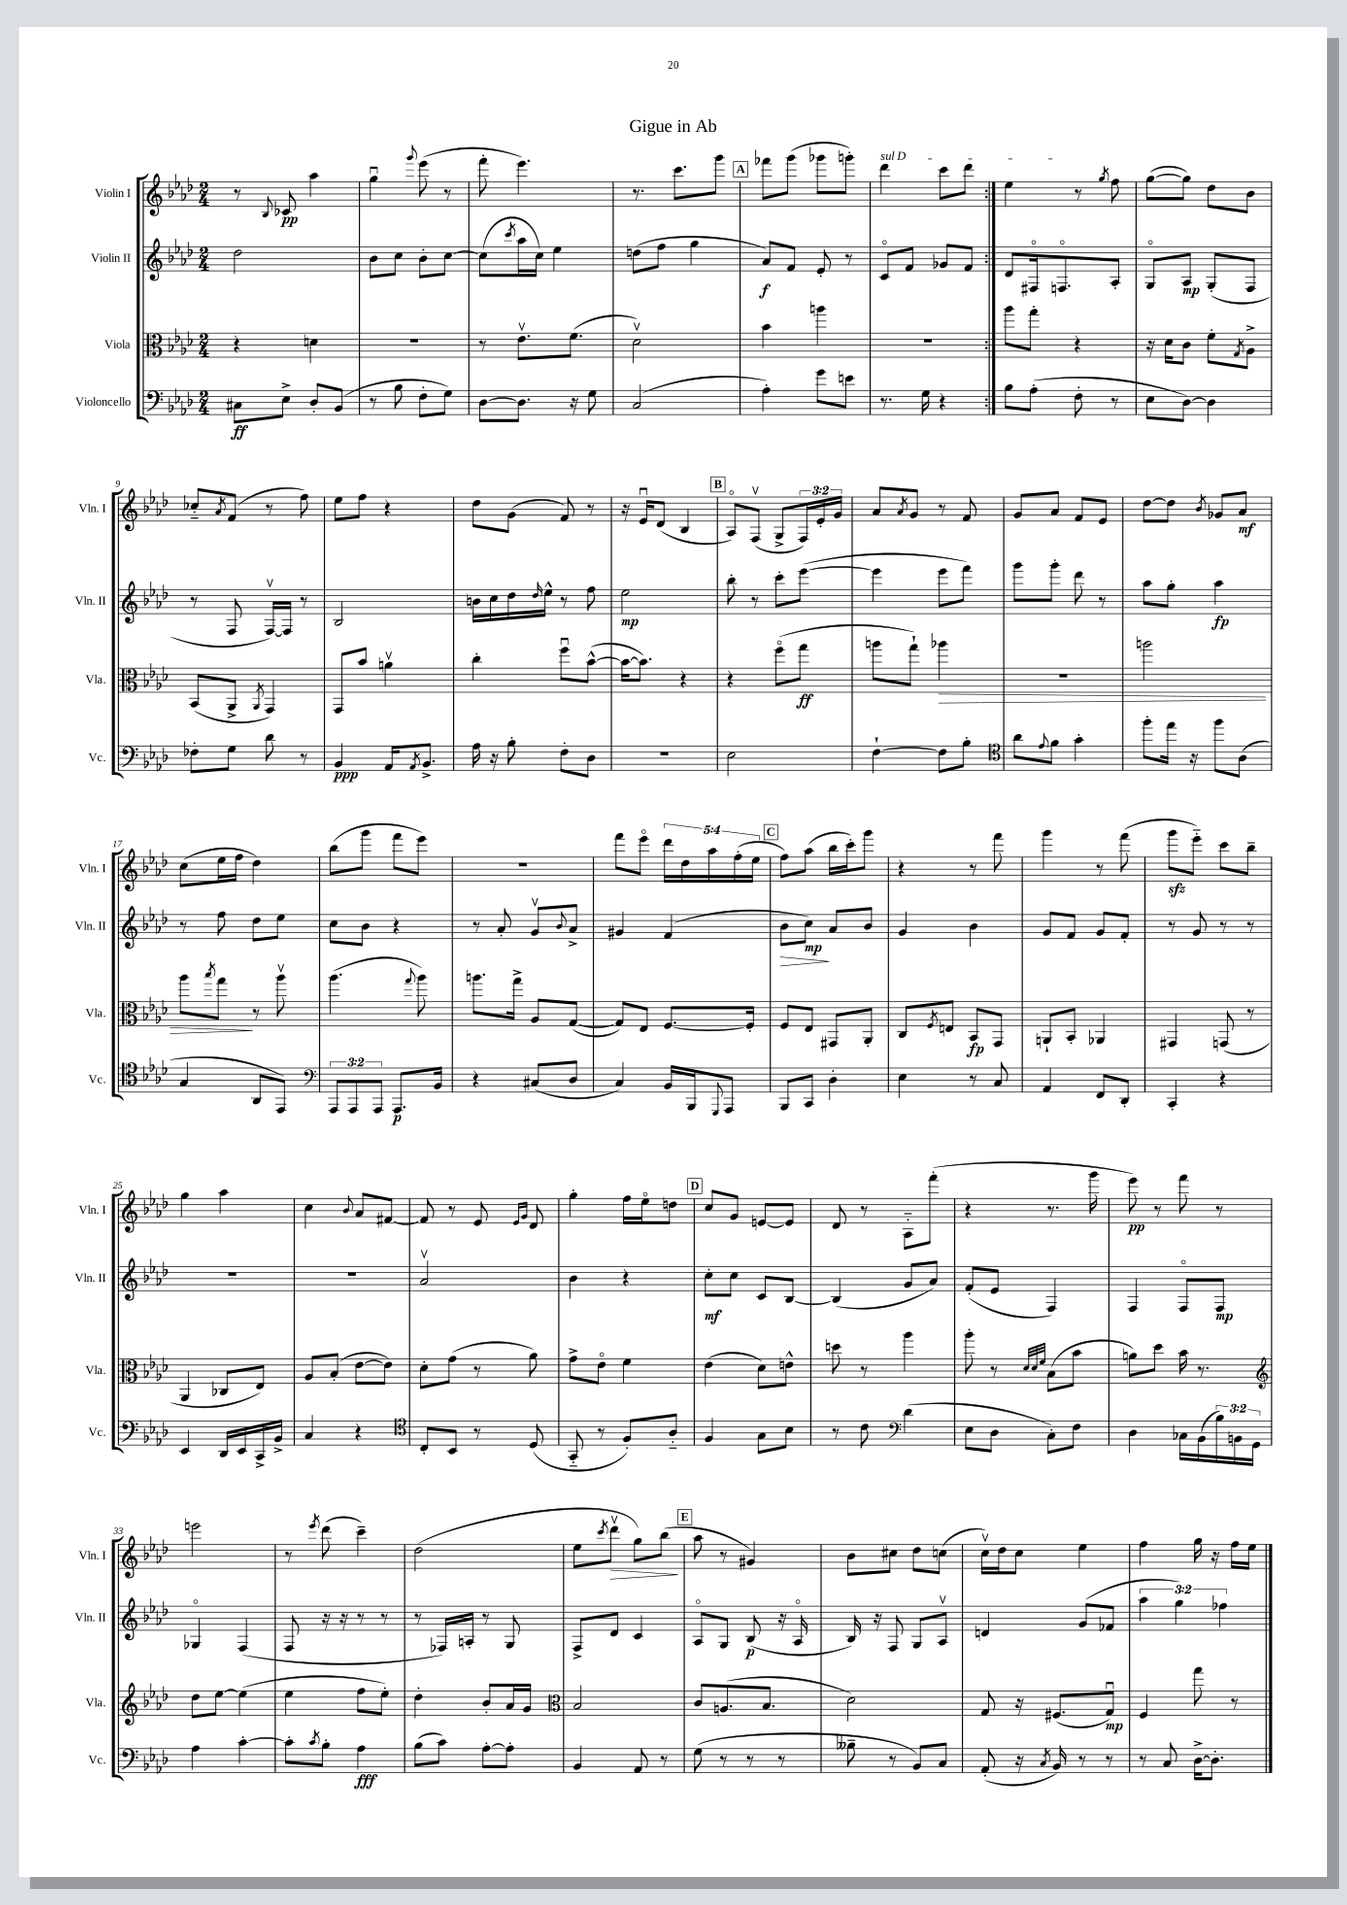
\header { title = "Gigue in Ab" }
<<
\new StaffGroup <<
\new Staff = "s0" \with { instrumentName = "Violin I" shortInstrumentName = "Vln. I" } {
    \clef treble \key aes \major \numericTimeSignature \time 2/4 \override Staff.TupletNumber.text = #tuplet-number::calc-fraction-text
    \repeat volta 2 { r8 \appoggiatura { bes8 } ces'8\pp aes''4 |
    g''4\downbow \appoggiatura { g'''8 } ees'''8( r8 |
    f'''8-. ees'''4.) |
    r8. c'''8. g'''8 |
    \mark \markup { \box "A" } fes'''8 g'''8( ges'''8 g'''8-.) |
    \once \override TextSpanner.bound-details.left.text = \markup { \italic "sul D" } des'''4\startTextSpan c'''8 des'''8 | }
    ees''4\stopTextSpan r8 \acciaccatura { g''8 } f''8 |
    g''8~( g''8) des''8 bes'8 |
    ces''8-_ \acciaccatura { aes'8 } f'8( r8 f''8) |
    ees''8 f''8 r4 |
    des''8 g'8( f'8) r8 |
    r16 ees'16\downbow des'8( bes4 |
    \mark \markup { \box "B" } aes8\flageolet) f8\upbow( g8-> \tuplet 3/2 { f16) ees'16-. g'16 } |
    aes'8 \acciaccatura { aes'8 } g'8 r8 f'8 |
    g'8 aes'8 f'8 ees'8 |
    des''8~ des''8 \acciaccatura { bes'8 } ges'8 aes'8\mf |
    c''8( ees''16 f''16 des''4) |
    bes''8( g'''8 f'''8 ees'''8) |
    r2 |
    f'''8 ees'''8\flageolet \tuplet 5/4 { des'''16 des''16 aes''16 f''16-.( ees''16 } |
    \mark \markup { \box "C" } f''8) aes''8( bes''16 c'''16-.) g'''8 |
    r4 r8 f'''8 |
    g'''4 r8 f'''8( |
    g'''8\sfz ees'''8-_) c'''8 bes''8-- |
    g''4 aes''4 |
    c''4 \appoggiatura { bes'8 } aes'8 fis'8~ |
    fis'8 r8 ees'8 \grace { ees'16 g'16 } des'8 |
    g''4-. f''16 ees''16\flageolet d''8 |
    \mark \markup { \box "D" } c''8 g'8 e'8~ e'8 |
    des'8 r8 aes8-_ f'''8-.( |
    r4 r8. g'''16 |
    ees'''8\pp) r8 f'''8 r8 |
    e'''2 |
    r8 \acciaccatura { ees'''8 } des'''8( c'''4--) |
    des''2( |
    ees''8 \acciaccatura { c'''8 } des'''8\upbow\> g''8) bes''8\!( |
    \mark \markup { \box "E" } aes''8 r8 gis'4) |
    bes'8 cis''8 des''8 c''8( |
    c''16\upbow) des''16 c''8 ees''4 |
    f''4 g''16 r16 f''16 ees''16 \bar "|." |
}
\new Staff = "s1" \with { instrumentName = "Violin II" shortInstrumentName = "Vln. II" } {
    \clef treble \key aes \major \numericTimeSignature \time 2/4 \override Staff.TupletNumber.text = #tuplet-number::calc-fraction-text
    \repeat volta 2 { des''2 |
    bes'8 c''8 bes'8-. c''8~ |
    c''8( \acciaccatura { c'''8 } aes''16 c''16) ees''4 |
    d''8( f''8 g''4 |
    \mark \markup { \box "A" } aes'8\f) f'8 ees'8-. r8 |
    c'8\flageolet f'8 ges'8 f'8 | }
    des'8 fis16\flageolet f8.\flageolet aes8-. |
    g8\flageolet aes8\mp g8-.( f8 |
    r8 f8 f16~\upbow) f16 r8 |
    bes2 |
    b'16 c''16 des''16 \grace { des''16 } ees''16-^ r8 f''8 |
    ees''2\mp |
    \mark \markup { \box "B" } bes''8-. r8 c'''8-. ees'''8~( |
    ees'''4 ees'''8 f'''8) |
    g'''8 g'''8-. des'''8 r8 |
    aes''8 g''8-. aes''4\fp |
    r8 f''8 des''8 ees''8 |
    c''8 bes'8 r4 |
    r8 aes'8-. g'8\upbow \appoggiatura { bes'8 } aes'8-> |
    gis'4 f'4( |
    \mark \markup { \box "C" } bes'8\> c''8\mp\!) aes'8 bes'8 |
    g'4 bes'4 |
    g'8 f'8 g'8 f'8-. |
    r8 g'8 r8 r8 |
    r2 |
    R2 |
    aes'2\upbow |
    bes'4 r4 |
    \mark \markup { \box "D" } c''8-.\mf c''8 c'8 bes8~ |
    bes4( g'8 aes'8) |
    f'8-.( ees'8 f4) |
    f4 f8\flageolet f8\mp |
    ges4\flageolet f4( |
    f8 r16 r16 r8 r8 |
    r8 fes16) a16-. r8 g8 |
    f8-> des'8 c'4 |
    \mark \markup { \box "E" } aes8\flageolet g8 bes8\p( r16 aes16\flageolet |
    bes16) r16 f8 g8 aes8\upbow |
    d'4 g'8( fes'8 |
    \tuplet 3/2 { aes''4 g''4) fes''4 } \bar "|." |
}
\new Staff = "s2" \with { instrumentName = "Viola" shortInstrumentName = "Vla." } {
    \clef alto \key aes \major \numericTimeSignature \time 2/4
    \repeat volta 2 { r4 d'4 |
    R2 |
    r8 ees'8.\upbow f'8.( |
    des'2\upbow) |
    \mark \markup { \box "A" } bes'4 a''4 |
    r2 | }
    aes''8 g''8-. r4 |
    r16 des'16 c'8 f'8-. \acciaccatura { g8 } aes8-> |
    bes,8( aes,8-> \acciaccatura { aes,8 } g,4) |
    g,8 bes'8 a'4\upbow |
    c''4-. f''8\downbow bes'8~-^( |
    bes'16~ bes'8.) r4 |
    \mark \markup { \box "B" } r4 f''8\flageolet( g''8\ff |
    a''8 g''8-!) aes''4\> |
    r2 |
    a''2 |
    aes''8 \acciaccatura { bes''8 } g''8\! r8 aes''8\upbow |
    aes''4.( \appoggiatura { g''8 } aes''8) |
    a''8. g''16-> aes8 g8~( |
    g8) ees8 f8.~ f16-. |
    \mark \markup { \box "C" } f8 ees8 gis,8 aes,8-. |
    c8 \acciaccatura { f8 } e8 bes,8\fp g,8 |
    a,8-! bes,8-. aes,4 |
    gis,4 g,8( r8 |
    aes,4 ces8 ees8) |
    aes8 bes8-.( ees'8~ ees'8) |
    des'8-. g'8( r8 aes'8) |
    g'8-> ees'8\flageolet f'4 |
    \mark \markup { \box "D" } ees'4( des'8) e'8-^ |
    d''8 r8 aes''4 |
    aes''8-. r8 \grace { des'32 des'32 f'32 } bes8( bes'8 |
    a'8) des''8 bes'16 r8. |
    \clef treble des''8 ees''8~ ees''4( |
    ees''4 f''8 ees''8-.) |
    des''4-. bes'8-. aes'16 g'16 |
    \clef alto bes2 |
    \mark \markup { \box "E" } c'8 a8.( bes8. |
    des'2) |
    g8 r16 fis8.( g8\downbow\mp) |
    f4 g''8 r8 \bar "|." |
}
\new Staff = "s3" \with { instrumentName = "Violoncello" shortInstrumentName = "Vc." } {
    \clef bass \key aes \major \numericTimeSignature \time 2/4 \override Staff.TupletNumber.text = #tuplet-number::calc-fraction-text
    \repeat volta 2 { cis8\ff ees8-> des8-. bes,8( |
    r8 bes8 f8-. g8) |
    des8~ des8. r16 g8 |
    c2( |
    \mark \markup { \box "A" } aes4-.) g'8 e'8 |
    r8. g16 r4 | }
    bes8 aes8-.( f8-. r8 |
    ees8 des8~) des4 |
    fes8-. g8 des'8 r8 |
    bes,4\ppp aes,16 \acciaccatura { aes,8 } bes,8.-> |
    aes16 r16 bes8-. f8-. des8 |
    r2 |
    \mark \markup { \box "B" } ees2 |
    f4~-! f8 bes8-. |
    \clef tenor aes'8 \appoggiatura { ees'8 } f'8 g'4-. |
    f''8-. ees''16 r16 f''8 aes8( |
    g4 aes,8 ees,8) |
    \clef bass \tuplet 3/2 { aes,,8 aes,,8 aes,,8 } aes,,8.\p bes,16 |
    r4 cis8( des8 |
    c4) bes,16 bes,,16 \appoggiatura { g,,8 } aes,,8 |
    \mark \markup { \box "C" } bes,,8 c,8 des4-. |
    ees4 r8 c8 |
    aes,4 f,8 des,8-. |
    c,4-. r4 |
    ees,4 des,16 ees,16 c,16-> bes,16-> |
    c4 r4 |
    \clef tenor c8-. bes,8 r8 des8( |
    g,8-_ r8 f8-.) aes8-_ |
    \mark \markup { \box "D" } f4 g8 bes8 |
    r8 c'8 \clef bass des'4( |
    ees8 des8 c8-.) f8 |
    des4 ces16 bes,16( \tuplet 3/2 { bes16) b,16 g,16 } |
    aes4 c'4~-. |
    c'8-. \acciaccatura { c'8 } bes8-. aes4\fff |
    bes8( c'8) aes8~-. aes8-. |
    bes,4 aes,8 r8 |
    \mark \markup { \box "E" } g8( r8 r8 r8 |
    beses8-- r8 bes,8) c8 |
    aes,8-.( r16 \acciaccatura { c8 } bes,16) r8 r8 |
    r8 c8 des16~-> des8.-. \bar "|." |
}
>>
>>
